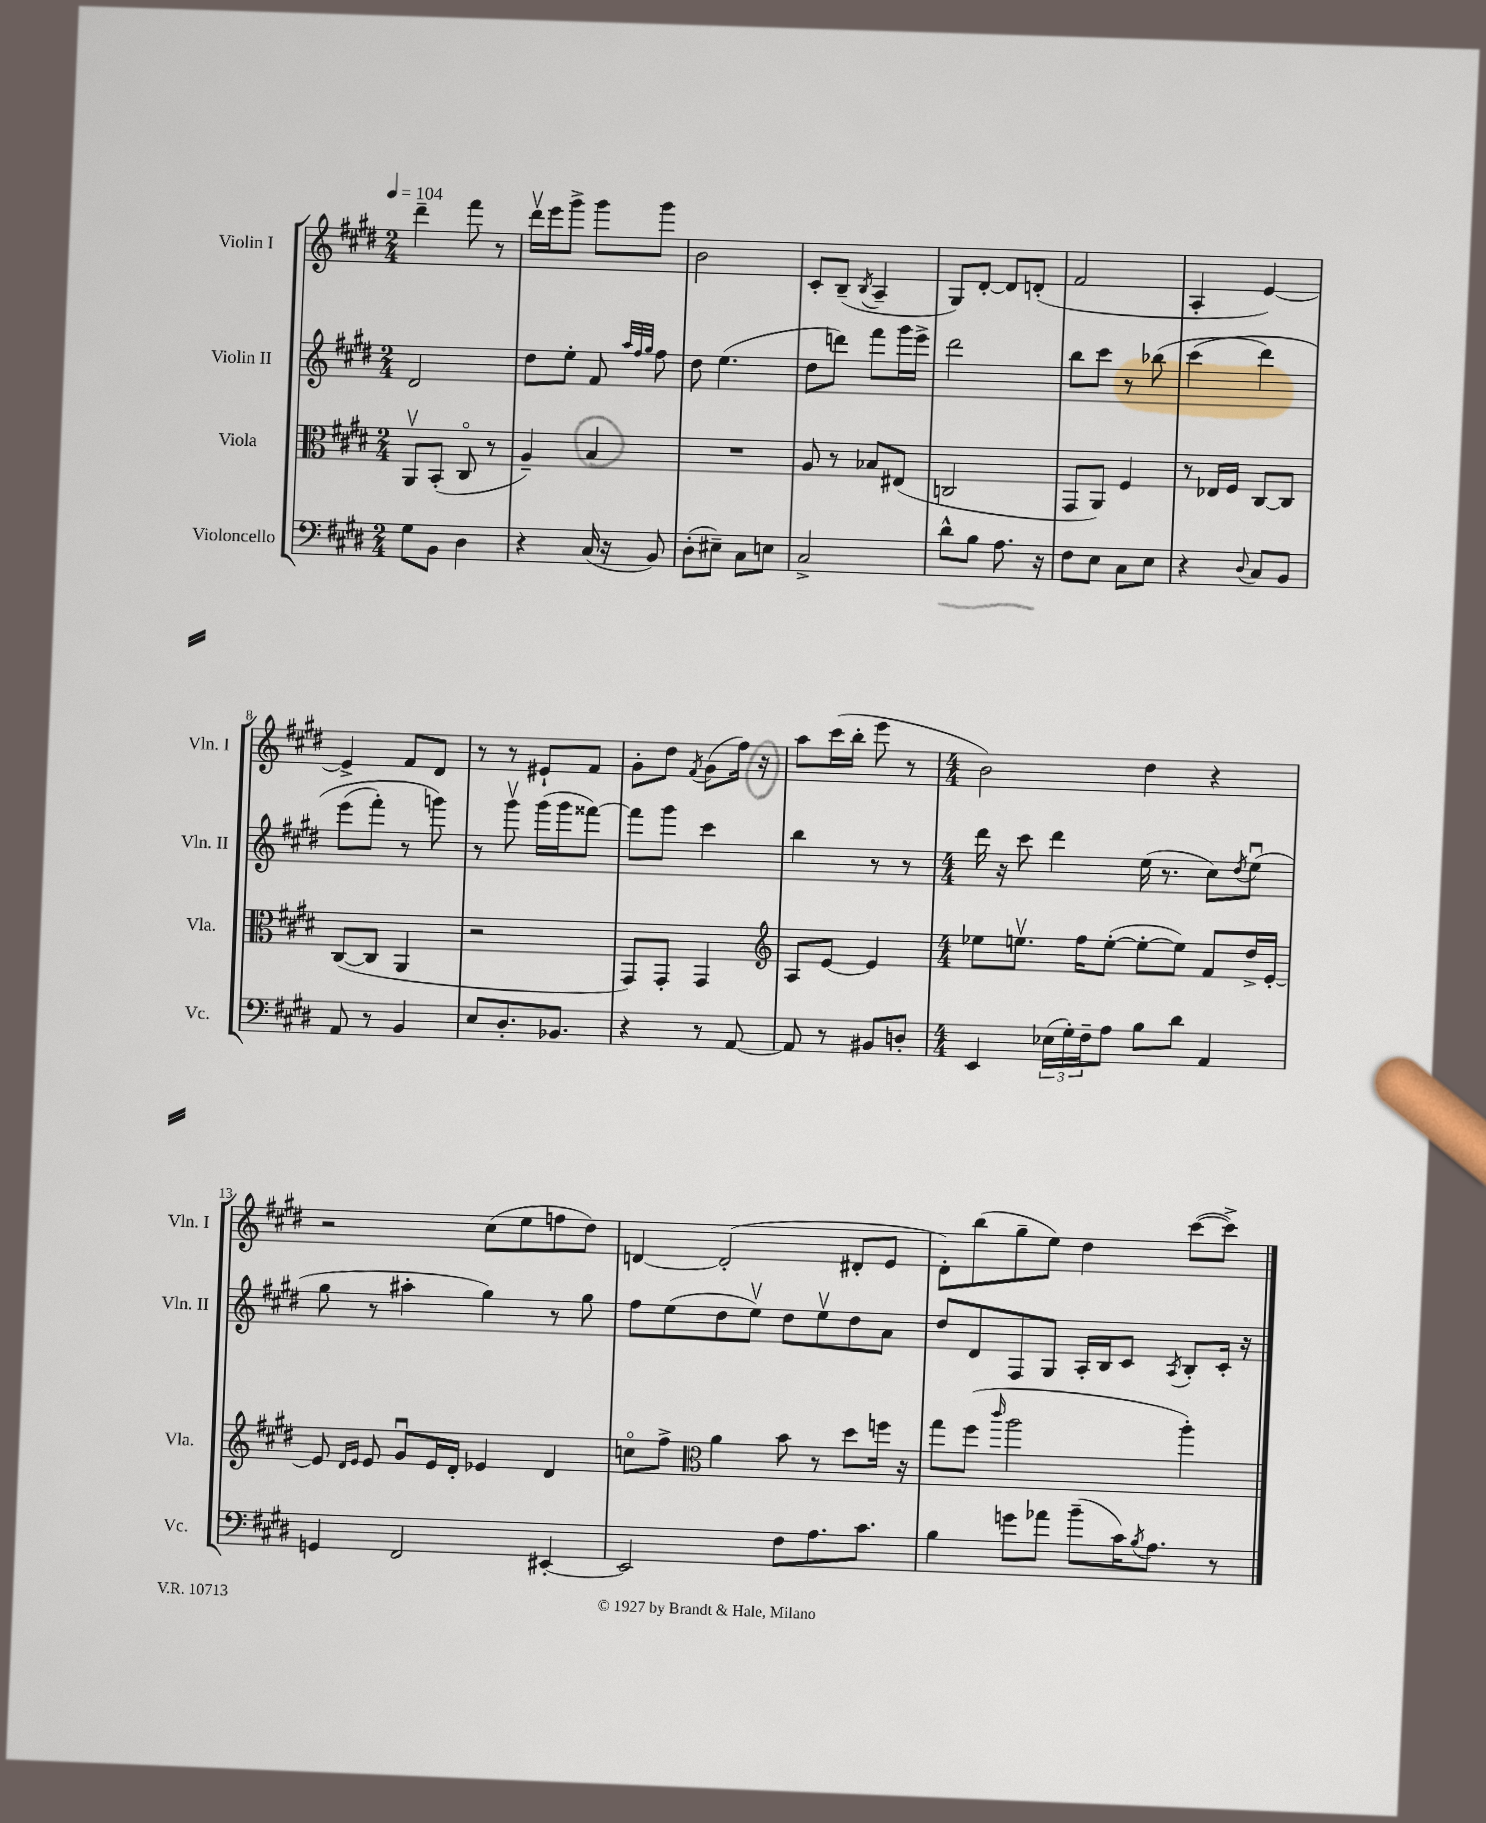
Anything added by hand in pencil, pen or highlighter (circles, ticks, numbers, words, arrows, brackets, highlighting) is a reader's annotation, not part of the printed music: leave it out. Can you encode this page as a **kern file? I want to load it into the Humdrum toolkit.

**kern	**kern	**kern	**kern
*staff4	*staff3	*staff2	*staff1
*clefF4	*clefC3	*clefG2	*clefG2
*k[f#c#g#d#]	*k[f#c#g#d#]	*k[f#c#g#d#]	*k[f#c#g#d#]
*M2/4	*M2/4	*M2/4	*M2/4
*MM104	*MM104	*MM104	*MM104
8G#\L	8AAv/L	2d#/	4ddd#~\
8BB\J	(8BB'/J	.	.
4D#\	8C#o/	.	8fff#\
.	8r	.	8r
=	=	=	=
4r	4A~/)	8dd#\L	16ddd#v\LL
.	.	.	16eee\J
.	.	8ee'\J	8ggg#^\J
(16C#/	4B/	8f#/	8ggg#\L
16r	.	.	.
.	.	32qqaa/LLL	.
.	.	32qqff#/	.
.	.	32qqgg#/JJJ	.
8BB/)	.	8ff#\	8ggg#\J
=	=	=	=
(8D#'\L	2r	8dd#\	2b\
8E#~\J)	.	(4.ee\	.
8C#\L	.	.	.
8E\J	.	.	.
=	=	=	=
2C#^/	8A/	8dd#\L	8c#'/L
.	8r	8ddd\J)	(8B~/J
.	.	.	8qB/
.	8B-/L	8fff#\L	4A~/
.	(8E#/J	16ggg#\L	.
.	.	16eee^\JJ	.
=	=	=	=
8d#^^\L	2C/	2ddd#\	8G#/L)
8B\J	.	.	[8d#'/J
8.A\	.	.	8d#/]L
.	.	.	(8d'/J
16r	.	.	.
=	=	=	=
8F#\L	8GG#/L	8bb\L	2f#/
8E\J	8AA/J)	8ccc#\J	.
8C#\L	4F#/	8r	.
8E\J	.	(8bb-\	.
=	=	=	=
4r	8r	&(4ccc#\	4A'/
.	16E-/LL	.	.
.	16F#/JJ	.	.
8qqD#/	.	.	.
8C#/L	[8C#/L	4ddd#\)	[4e/)
8BB/J	8C#/]J	.	.
=	=	=	=
8AA/	([8C#/L	(8eee\L	4e^/]
8r	8C#/]J	8fff#'\J)	.
4BB/	4AA/	8r	8f#/L
.	.	8ggg\&)	8d#/J
=	=	=	=
8E/L	2r	8r	8r
8.D#'/	.	8ggg#v\	8r
.	.	(16ggg#\LL	8e#`/L
8.BB-/J	.	16ggg#\J	.
.	.	[8fff##\J)	8f#/J
=	=	=	=
4r	8GG#/L)	8fff##\]L	8g#'\L
.	8GG#'/J	8ggg#\J	8dd#\J
.	.	.	8qf#/
8r	4GG#/	4ccc#\	(8g#\L
[8AA/	.	.	16ff#\Jk)
.	.	.	16r
=	=	=	=
*	*clefG2	*	*
8AA/]	8A/L	4bb\	8aa\L
8r	[8e/J	.	(16ccc#\L
.	.	.	16bb'\JJ
8BB#/L	4e/]	8r	8eee\
8D'/J	.	8r	8r
=	=	=	=
*M4/4	*M4/4	*M4/4	*M4/4
4EE/	8ee-\L	16ddd#\	2b\)
.	.	16r	.
.	8.eev\J	8ccc#\	.
(24E-\LL	.	4ddd#\	.
24G#'\)	.	.	.
.	16ff#\LK	.	.
24F#~\J	.	.	.
8A\J	([8ee'\J	.	.
8B\L	8ee'\_L	(16ee\	4dd#\
.	.	8.r	.
8d#\J	8ee\]J)	.	.
4AA/	8f#/L	8cc#\L)	4r
.	.	8qdd#/	.
.	16dd#^/L	(8eeu\J	.
.	[16e'/JJ	.	.
=	=	=	=
4GG/	8e/]	8gg#\	2r
.	16qqd#/LL	.	.
.	16qqe/JJ	.	.
.	8e/	8r	.
2FF#/	8g#u/L	4aa#'\	.
.	16e/L	.	.
.	16d#'/JJ	.	.
.	4e-/	4gg#\)	(8cc#\L
.	.	.	8ee\
[4EE#'/	4d#/	8r	8ff\
.	.	8gg#\	8dd#\J)
=	=	=	=
2EE#/]	8cco\L	8ff#\L	[4d/
.	8ff#^\J	(8ee\	.
*	*clefC3	*	*
.	4a\	8dd#\	(2d'/]
.	.	8eev\J)	.
8F#\L	8b\	8dd#\L	.
8.A\	8r	8eev\	.
.	8dd#\L	8dd#\	8d#'/L
8.c#\J	.	.	.
.	16ff\Jk	8a\J	8e/J
.	16r	.	.
=	=	=	=
4B\	8gg#\L	8dd#/L	8d#'\L)
.	(8ff#\J	8d#/	(8bb\
.	16qqccc#/	.	.
8g\L	2aa\	8F#/	8gg#~\
8a-\J	.	8G#/J	8ee\J)
(8b~\L	.	16A'/LL	4dd#\
.	.	16B/J	.
16c#\K)	.	8c#/J	.
8qB/	.	.	.
8.A\J	.	.	.
.	.	8qA/	.
.	4aa'\)	8B'/L	([8ccc#\L
8r	.	16c#'/Jk	8ccc#^\]J)
.	.	16r	.
==	==	==	==
*-	*-	*-	*-
